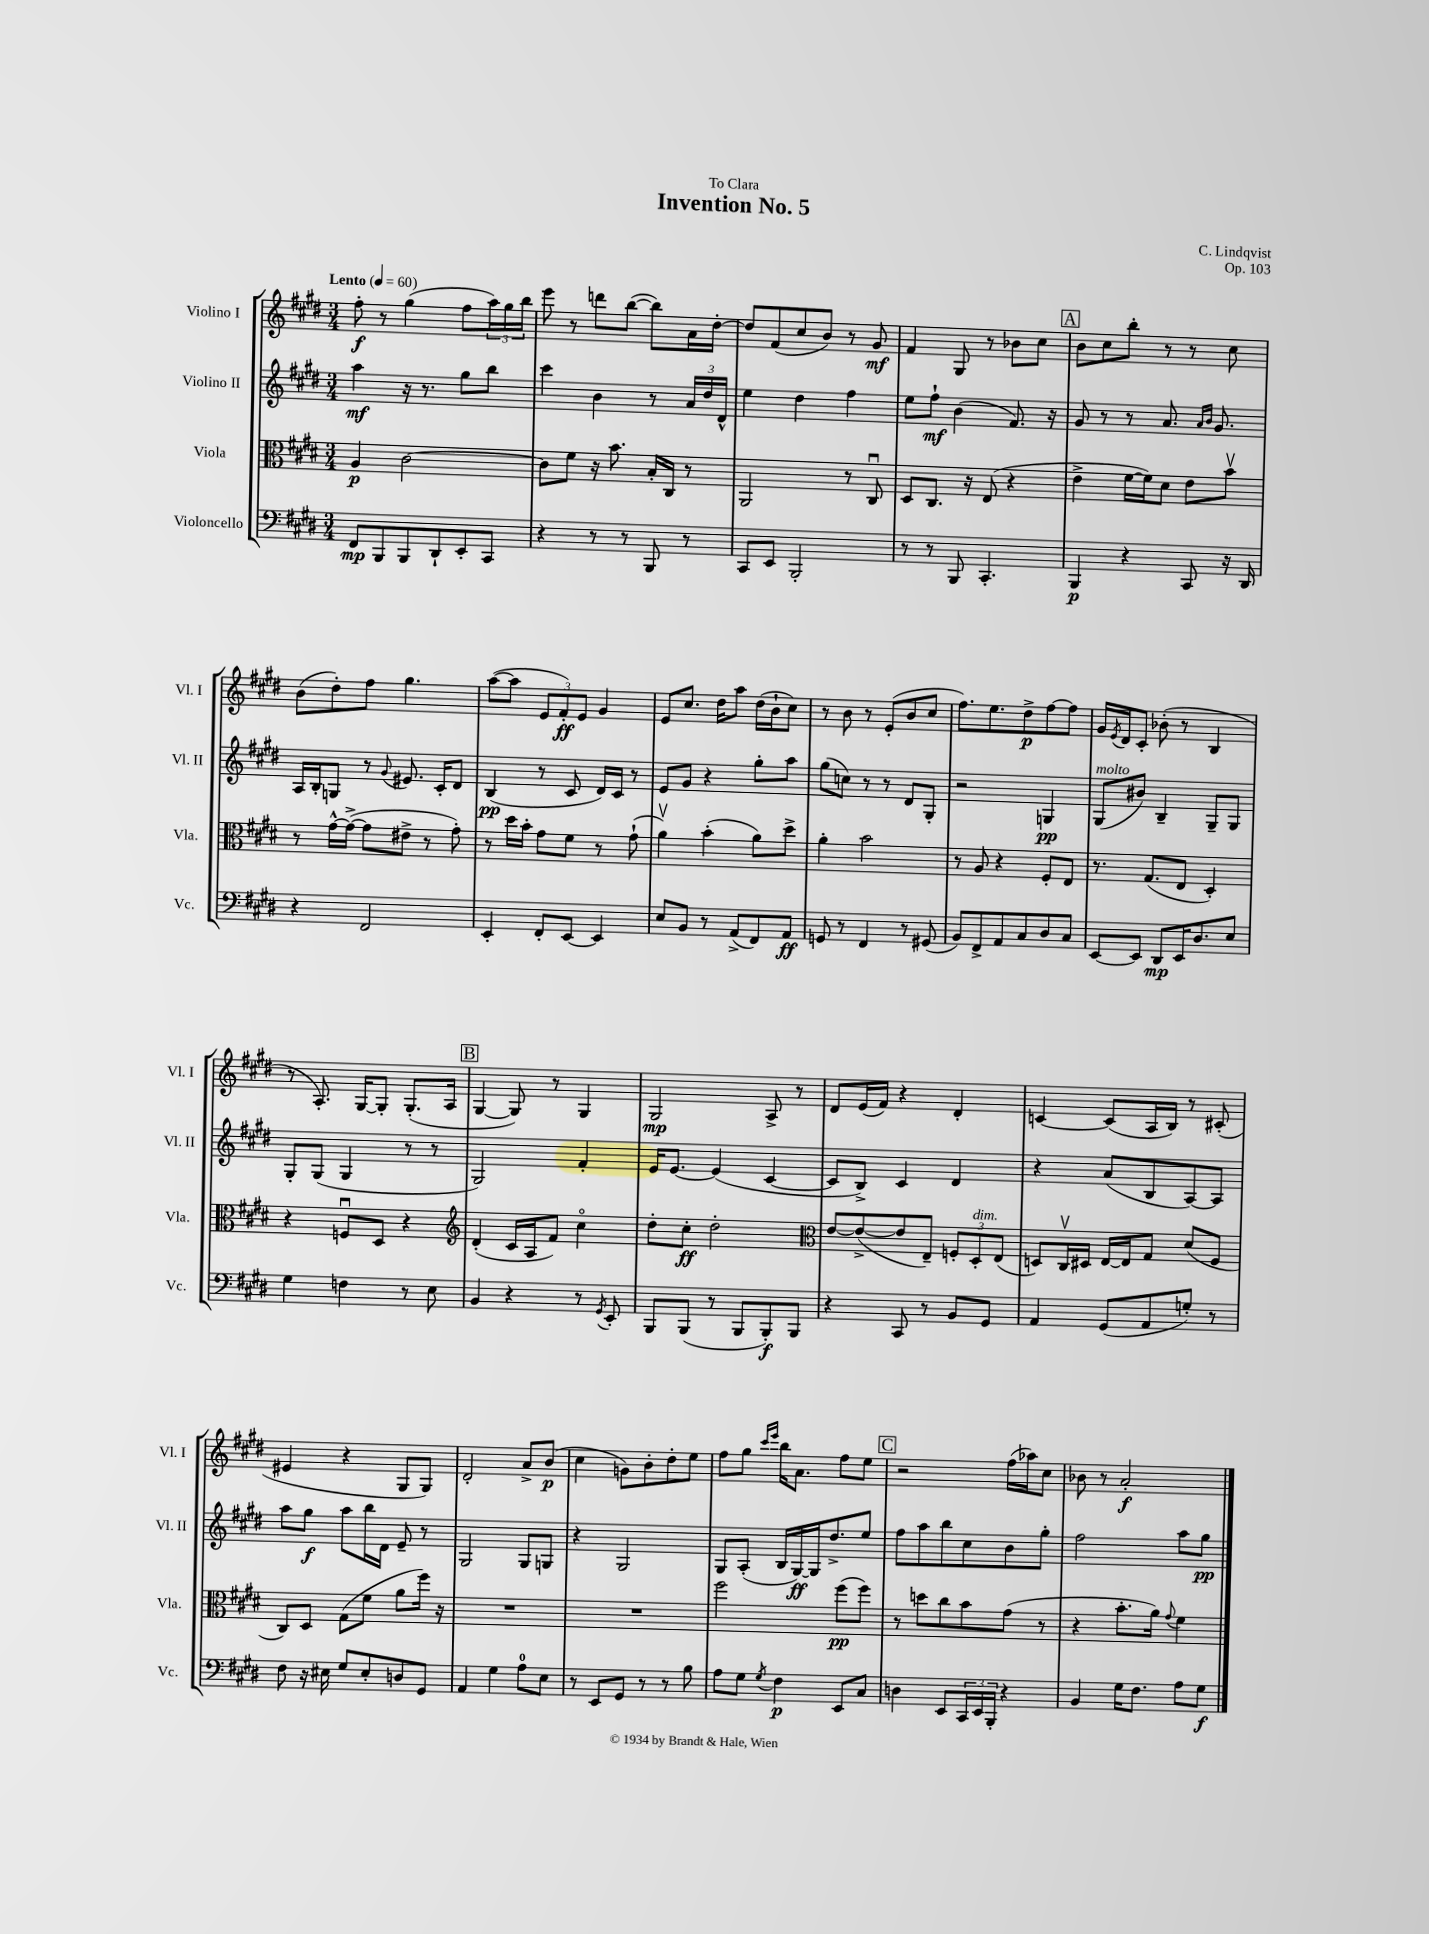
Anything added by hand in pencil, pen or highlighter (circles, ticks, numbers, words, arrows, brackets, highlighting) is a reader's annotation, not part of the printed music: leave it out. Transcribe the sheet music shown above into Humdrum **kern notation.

**kern	**kern	**kern	**kern
*staff4	*staff3	*staff2	*staff1
*clefF4	*clefC3	*clefG2	*clefG2
*k[f#c#g#d#]	*k[f#c#g#d#]	*k[f#c#g#d#]	*k[f#c#g#d#]
*M3/4	*M3/4	*M3/4	*M3/4
*MM60	*MM60	*MM60	*MM60
8FF#	4A	4aa	8ff#'
8BBB	.	.	8r
8BBB	[2c#	16r	(4gg#
.	.	8.r	.
8DD#`	.	.	.
8EE'	.	8gg#	8ff#
8CC#	.	8bb	24aa)
.	.	.	24gg#
.	.	.	24bb
=	=	=	=
4r	8c#]	4ccc#	8eee
.	8f#	.	8r
8r	16r	4b	8ddd
.	8.b	.	.
8r	.	.	([8bb
8BBB	16B'	8r	8bb])
.	16C#	.	.
8r	8r	24a	16a
.	.	24dd#	.
.	.	.	[16dd#'
.	.	24d#^^	.
=	=	=	=
8CC#	2AA	4ee	8dd#]
8EE	.	.	(8f#
2BBB'	.	4dd#	8cc#
.	.	.	8b)
.	8r	4ff#	8r
.	8C#u	.	8g#
=	=	=	=
8r	8D#	8ee	4f#
8r	8.C#	8ff#`	.
8BBB	.	(4b	8G#
.	16r	.	.
4.CC#'	(8E	.	8r
.	4r	8.f#)	8b-
.	.	.	8cc#
.	.	16r	.
=	=	=	=
4BBB	4e^	8g#	8b
.	.	8r	8cc#
4r	[16f#	8r	8bb'
.	16f#])	.	.
.	8d#	8.a	8r
8CC#	8e	.	8r
.	.	16qqa	.
.	.	16qqb	.
.	.	8.g#	.
16r	8bv	.	8cc#
16DD#	.	.	.
=	=	=	=
4r	8r	16A	(8b
.	.	16B'	.
.	[16g#^^	8G	8dd#')
.	(16g#^_	.	.
2FF#	8g#]	8r	8ff#
.	.	8qqg#	.
.	8e#^	8.e#	4.gg#
.	8r	.	.
.	.	16c#'	.
.	8g#')	8d#	.
=	=	=	=
4EE'	8r	(4B	([8aa
.	16dd#	.	8aa]
.	16b'	.	.
8FF#'	8g#	8r	12e
.	.	.	12f#')
[8EE	8f#	8c#	.
.	.	.	12e
4EE]	8r	16d#)	4g#
.	.	16c#	.
.	(8g#`	8r	.
=	=	=	=
8E	4av)	8e	8e
8BB	.	8g#	8.cc#
8r	(4b'	4r	.
.	.	.	16dd#
(8AA^	.	.	8aa
8FF#)	8a)	8gg#'	(16dd#
.	.	.	16b`
8AA	8dd#^	8aa	8cc#)
=	=	=	=
8GG	4a'	(8gg#	8r
8r	.	8cc)	8b
4FF#	2b	8r	8r
.	.	8r	(8e'
8r	.	8d#	8b
(8GG#	.	8G#'	8cc#
=	=	=	=
8BB)	8r	2r	8.ff#)
8FF#^	8A	.	.
.	.	.	8.ee
8AA	4r	.	.
8C#	.	.	8dd#^
8D#	8F#'	4G	[8ff#
8C#	8E	.	8ff#]
=	=	=	=
[8EE	8.r	(8G#	16g#
.	.	.	8qe
.	.	.	16d#
8EE]	.	8b#)	8c#'
.	(8.G#	.	.
8DD#	.	4B~	(8b-'
16EE	8E	.	8r
8.D#	.	.	.
.	4D#')	8G#~	4B
8E	.	8G#	.
=	=	=	=
4G#	4r	8G#'	8r
.	.	(8G#	8.A')
4F	8Fu	4G#	.
.	.	.	[16G#
.	8D#	.	8G#']
8r	4r	8r	(8.G#'
8E	.	8r	.
.	.	.	16A
=	=	=	=
*	*clefG2	*	*
4BB	(4d#'	2G#)	[4G#
4r	16c#	.	8G#])
.	16A	.	.
.	8f#)	.	8r
8r	4cc#o	4f#'	4G#
8qGG#	.	.	.
8EE'	.	.	.
=	=	=	=
8BBB	8dd#'	16e	2G#
.	.	[8.e	.
(8BBB	8cc#'	.	.
8r	2dd#'	(4e]	.
8BBB	.	.	.
8BBB')	.	[4c#	8A^
8BBB	.	.	8r
=	=	=	=
*	*clefC3	*	*
4r	[8e	8c#]	8d#
.	(8e^_	8B^)	(16e
.	.	.	16f#)
8CC#	8e]	4c#	4r
8r	8E~)	.	.
8BB	12F'	4d#	4d#'
.	12D#'	.	.
8GG#	.	.	.
.	(12E	.	.
=	=	=	=
4AA	8D)	4r	[4c
.	16C#v	.	.
.	16D#	.	.
(8GG#	[16E	(8a	(8c]
.	16E]	.	.
8AA	8G#	8B	16A
.	.	.	16B)
8G')	(8d#	[8A)	8r
8r	8F#	8A]	(8c#'
=	=	=	=
8F#	8C#)	8aa	4e#
16r	8D#	8gg#	.
16E#	.	.	.
8G#	(8G#	8aa	4r
8E#'	8f#	16bb	.
.	.	16d#	.
8D	8a	8e~	8G#
8GG#	16ff#)	8r	8G#)
.	16r	.	.
=	=	=	=
4AA	2.r	2G#	2d#'
4G#	.	.	.
8A	.	8G#	8a^
8E	.	8G	(8b
=	=	=	=
8r	2.r	4r	4cc#
8EE	.	.	.
8GG#	.	2G#	8g)
8r	.	.	8b'
8r	.	.	8dd#'
8B	.	.	8ee
=	=	=	=
8A	2ff#	8G#	8ff#
8G#	.	(8A'	8gg#
.	.	.	16qqccc#
8qG#	.	.	16qqeee
4F#	.	16B	16bb
.	.	[16G#)	8.a
.	.	16G#]	.
.	.	8.dd#^	.
8EE	(8ff#	.	8ff#
8C#	8ff#)	8ee	8ee
=	=	=	=
4D	8r	8ff#	2r
.	8dd	8aa	.
8EE	8cc#	8bb	.
24CC#	8b	8cc#	.
24EE	.	.	.
24BBB'	.	.	.
4r	(8g#	8b	(16ff#
.	.	.	16aa-)
.	8r	8gg#'	8cc#
=	=	=	=
4BB	4r	2ff#	8b-
.	.	.	8r
16G#	8.b'	.	2a'
8.F#	.	.	.
.	16a)	.	.
.	8qqg#	.	.
8A	4f#	8aa	.
8G#	.	8gg#	.
==	==	==	==
*-	*-	*-	*-
